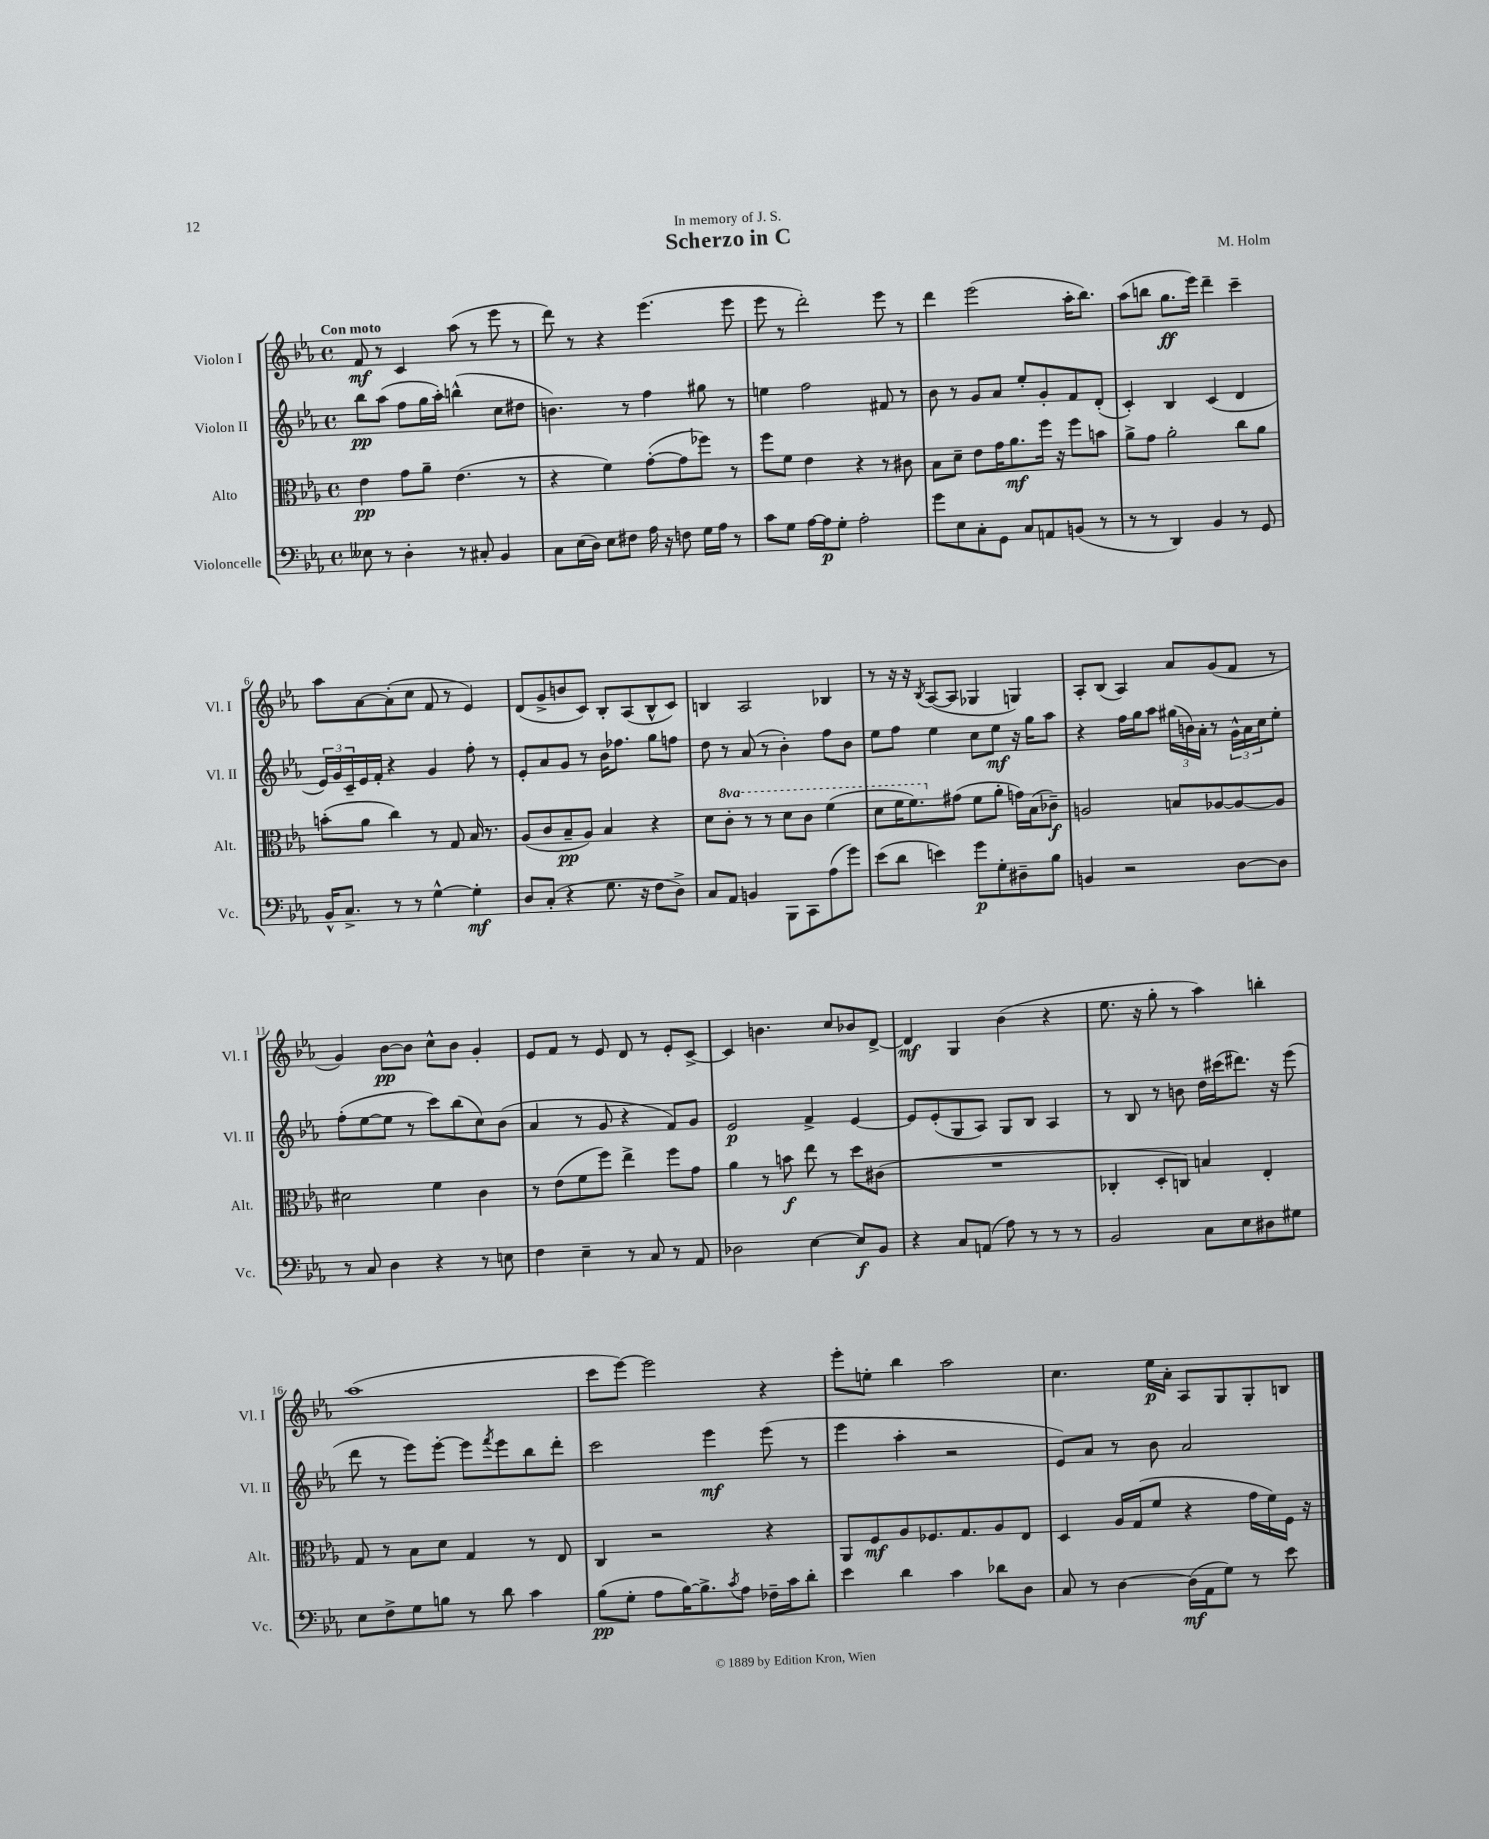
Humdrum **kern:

**kern	**kern	**kern	**kern
*staff4	*staff3	*staff2	*staff1
*clefF4	*clefC3	*clefG2	*clefG2
*k[b-e-a-]	*k[b-e-a-]	*k[b-e-a-]	*k[b-e-a-]
*M4/4	*M4/4	*M4/4	*M4/4
*met(c)	*met(c)	*met(c)	*met(c)
8E--	4e-	8bb-	8f
8r	.	(8aa-	8r
4D'	8g	8ff	4c
.	8a-~	16gg	.
.	.	16aa-')	.
8r	(4.e-	(4bb^^	(8aa-
8C#'	.	.	8r
4BB-	.	8cc	8eee-
.	8r	8dd#	8r
=	=	=	=
8C	4r	4.b)	8ddd)
(16E-	.	.	8r
16D)	.	.	.
8E-	4f)	.	4r
8F#	.	8r	.
16A-	([8g'	4ff	(4.eee-
16r	.	.	.
8F	8g]	.	.
16G	8ff-)	8gg#	.
16A-	.	.	.
8r	8r	8r	8eee-
=	=	=	=
8c	8ff	4ee	8eee-
8G	8f	.	8r
[16A-	4e-	2ff	2ddd')
16A-]	.	.	.
8G'	.	.	.
2A-'	4r	.	.
.	8r	8f#	8eee-
.	8c#	8r	8r
=	=	=	=
8g	8B-	8b-	4ddd
8E-	8d~	8r	.
8C'	8e-	8g	(2eee-
8GG	16g	8a-	.
.	8.a-	.	.
8C	.	8ee-'	.
8AA	16ff	8g'	.
.	16r	.	.
(8BB	8ff	8f	16aa-'
.	.	.	8.bb-)
8r	8b	(8d'	.
=	=	=	=
8r	8a-^	4c')	(8aa-
8r	8g	.	8bb
4DD)	2a-'	4B-	8.gg
.	.	.	16eee-)
4BB-	.	(4c	4ddd~
8r	8cc	4d	4ccc~
8GG	8a-	.	.
=	=	=	=
16BB-^^	(8b'	24e-)	8aa-
.	.	24g	.
8.C^	.	.	.
.	.	24c~	.
.	8a-	16e-	[8a-
.	.	16f'	.
8r	4cc)	4r	(8a-']
8r	.	.	8cc
[4G^^	8r	4g	8f
.	8G	.	8r
4G']	16B-	8ff'	4e-)
.	8.r	.	.
.	.	8r	.
=	=	=	=
8D	(8A-	8e-'	(8d
(8C'	8c	8a-	8g^
4r	8B-~	8g	8b
.	8A-)	8r	8c)
8.G	4B-	16b-	8B-'
.	.	8.ff-	.
.	.	.	(8A-
16r	.	.	.
8F	4r	8gg	8B-^^
8D^)	.	8ff	8c)
=	=	=	=
8C	8d	8dd	4B
8AA-	8cc'	8r	.
4BB	8r	(8a-	2A-
.	8r	8r	.
8BBB-	8dd	4b-')	.
8CC	8cc	.	.
(8A-	(4ff	8ff	4B-
8g)	.	8b-	.
=	=	=	=
(8e-	8dd	8ee-	8r
8d	16ff	8ff	16r
.	8.ff)	.	16r
.	.	.	8qB-
4e)	.	4ee-	([8A-
.	(8g#	.	8A-]
8g	8f	8cc	4G-
8G'	8a-'	8ee-	.
8D#~	16g)	16r	4G)
.	(16B-	16gg	.
8B-	8c-~)	8aa-	.
=	=	=	=
4BB	2A	4r	8A-'
.	.	.	(8B-
2r	.	16ff	4A-)
.	.	16gg	.
.	.	8aa-	.
.	8B	(24gg#	8a-
.	.	24b)	.
.	.	24a-'	.
.	[8A-	8r	(8g
[8D	8A-_	24g^^	8f
.	.	24a-	.
.	.	24cc	.
8D]	8A-]	8ee-'	8r
=	=	=	=
8r	2d#	(8ff'	4g)
8C	.	[8ee-	.
4D	.	8ee-]	[8b-
.	.	8r	8b-]
4r	4f	8ccc)	8cc^^
.	.	(8bb-	8b-
8r	4c	8cc)	4g'
8E	.	(8b-	.
=	=	=	=
4F	8r	4a-	8e-
.	(8e-	.	8f
4E-~	8f	8r	8r
.	8ff)	8g	8e-
8r	4ee-^	4r	8d
8C	.	.	8r
8r	8ff	8f)	8e-'
8AA-	8g	8g	[8c^
=	=	=	=
2D-	4a-	2e-	4c]
.	8r	.	4.b
.	8b	.	.
[4E-	8ee-	4f^	.
.	8r	.	8cc
8E-]	8dd	[4e-	8b-
8BB-	(8c#	.	[8d^
=	=	=	=
4r	1r	8e-]	4d]
.	.	(8e-'	.
8C	.	8G	4G
(8AA	.	8A-)	.
8A-)	.	8G	(4b-
8r	.	8B-	.
8r	.	4A-	4r
8r	.	.	.
=	=	=	=
2BB-	4C-'	8r	8.ee-
.	.	8B-	.
.	.	.	16r
.	8D'	8r	8gg'
.	8C)	8b	8r
8C	4B	16dd	4aa-)
.	.	(16ccc#	.
8E-	.	8.ddd#)	.
8D#	4E-'	.	4bb'
.	.	16r	.
8G#	.	(8eee-	.
=	=	=	=
8E-	8G	8ddd	(1aa-
8F^	8r	8r	.
8G	8B-	8eee-)	.
8B	8d	[8eee-'	.
8r	4G	8eee-]	.
.	.	8qfff	.
8d	.	8eee-	.
4c	8r	8bb-	.
.	8E-	8ddd'	.
=	=	=	=
(8B-	4C	2ccc	8ccc
8G'	.	.	[8eee-)
8A-	2r	.	2eee-]
[16B-)	.	.	.
8.B-^]	.	.	.
.	.	4eee-	.
8qc	.	.	.
8A-	.	.	.
16F-~	4r	(8eee-	4r
16c	.	.	.
8d'	.	8r	.
=	=	=	=
4e-	8AA-	4eee-	8eee-'
.	8F	.	8ee'
4d	8A-	4aa-'	4bb-
.	8.F-	.	.
4c	.	2r	2aa-
.	8.G	.	.
8d-	8A-	.	.
8D	8E-	.	.
=	=	=	=
8C	4D	8e-)	4.cc
8r	.	8a-	.
[4D	16A-	8r	.
.	(16G	.	.
.	8f	8b-	16ee-
.	.	.	16a-'
(16D]	4r	2a-	8A-
16AA-	.	.	.
8G)	.	.	8G
8r	16g	.	8G'
.	16f)	.	.
8e-	16F	.	8B
.	16r	.	.
==	==	==	==
*-	*-	*-	*-
